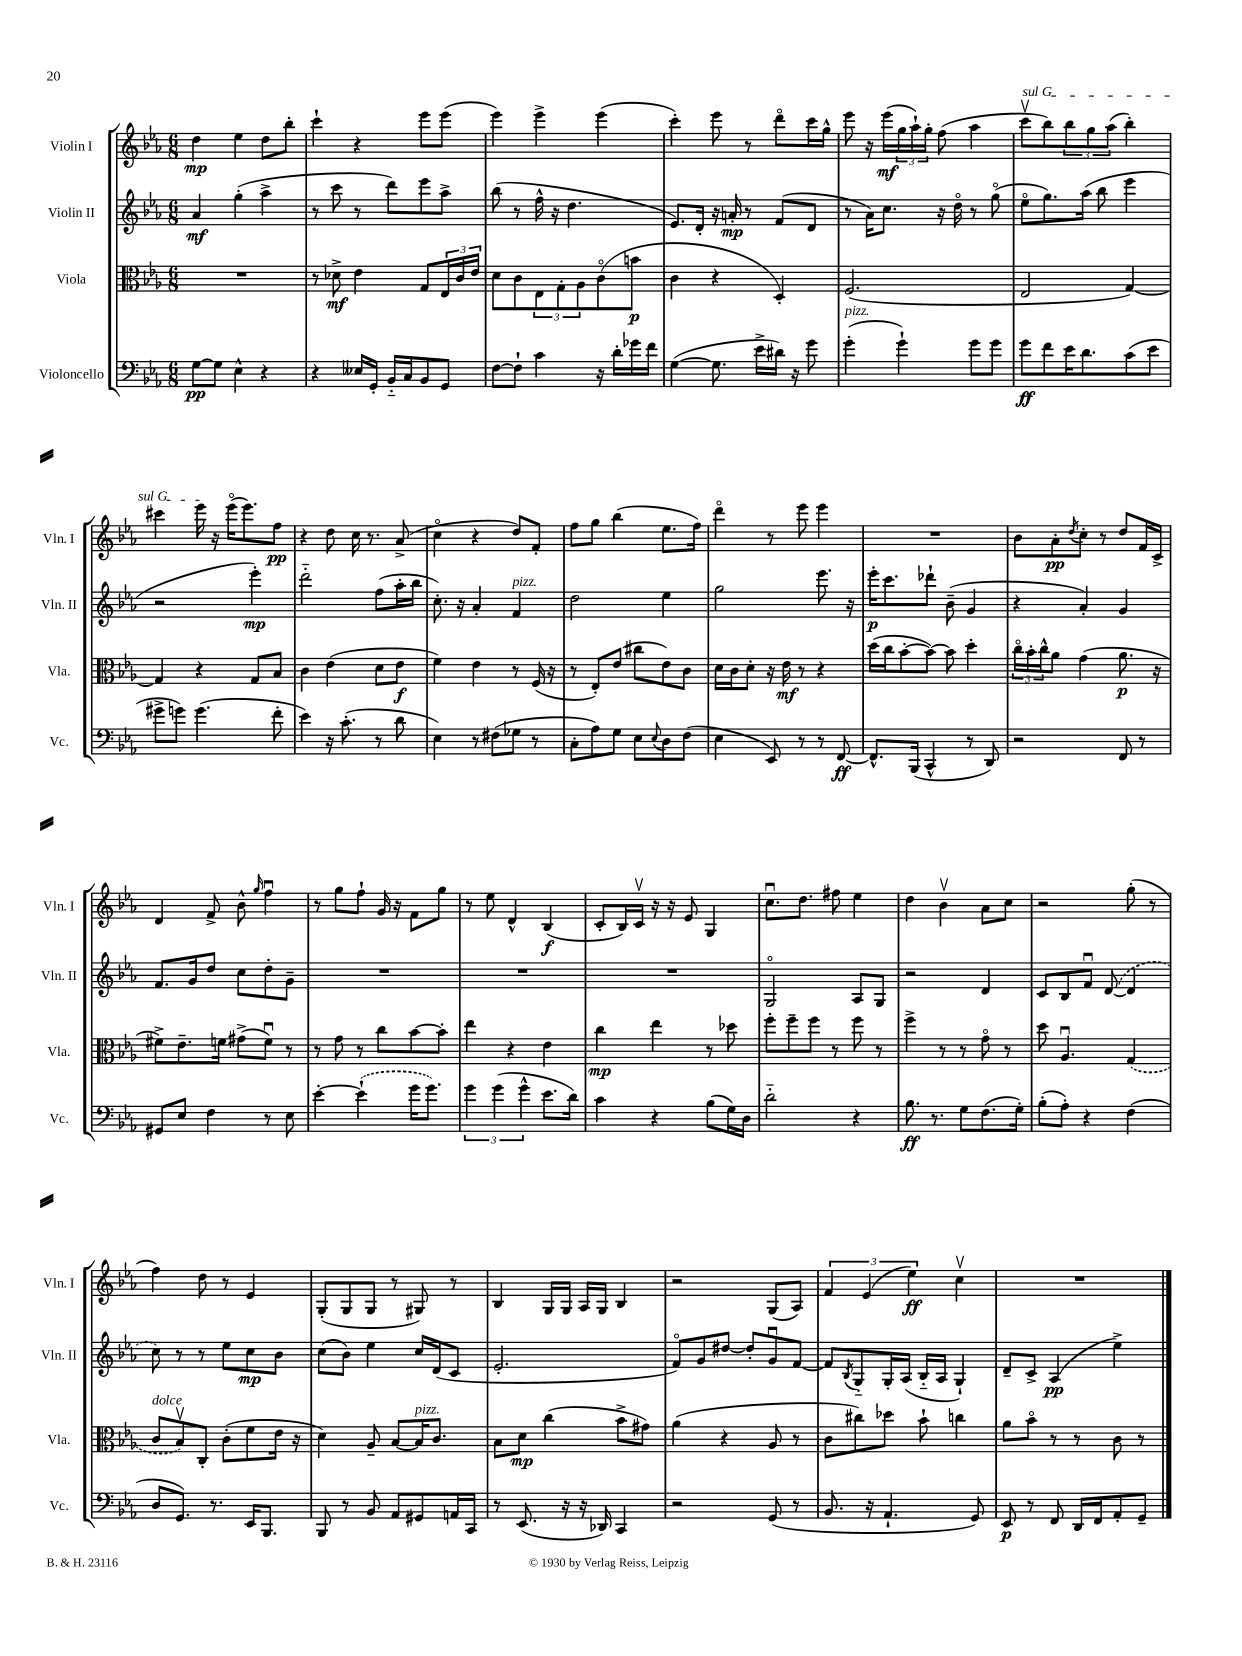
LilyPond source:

<<
\new StaffGroup <<
\new Staff = "s0" \with { instrumentName = "Violin I" shortInstrumentName = "Vln. I" } {
    \clef treble \key ees \major \numericTimeSignature \time 6/8
    d''4\mp ees''4 d''8 bes''8-. |
    c'''4-! r4 ees'''8 ees'''8( |
    ees'''4) ees'''4-> ees'''4( |
    c'''4-.) ees'''8 r8 d'''8\flageolet c'''16 g''16-^ |
    ees'''8 r16 ees'''16\mf( \tuplet 3/2 { g''16 aes''16-!) g''16-. } f''8( aes''4 |
    \once \override TextSpanner.bound-details.left.text = \markup { \italic "sul G" } c'''8\upbow\startTextSpan bes''8) \tuplet 3/2 { bes''8 g''8 aes''8( } bes''4-.) |
    cis'''4 ees'''16\stopTextSpan r16 ees'''16\flageolet( ees'''8.) f''8\pp |
    r4 d''8 c''16 r8. aes'8->( |
    c''4\flageolet r4 d''8) f'8-. |
    f''8 g''8 bes''4( ees''8. f''16) |
    d'''4\flageolet r8 ees'''8 ees'''4 |
    R2. |
    bes'8 aes'8-.\pp \acciaccatura { d''8 } c''8-. r8 d''8 f'16 c'16-> |
    d'4 f'8-> bes'8-^ \grace { g''16 } f''4\downbow |
    r8 g''8 f''8-! g'16 r16 f'8 g''8 |
    r8 ees''8 d'4-^ bes4\f( |
    c'8-. bes16) c'16\upbow r16 r16 ees'8 g4 |
    c''8.\downbow d''8. fis''8 ees''4 |
    d''4 bes'4\upbow aes'8 c''8 |
    r2 g''8-.( r8 |
    f''4) d''8 r8 ees'4 |
    g8-.( g8 g8 r8 gis8) r8 |
    bes4 g16 g16 aes16 g16 bes4 |
    r2 g8( aes8) |
    \tuplet 3/2 { f'4 ees'4( ees''4\ff) } c''4\upbow |
    R2. \bar "|." |
}
\new Staff = "s1" \with { instrumentName = "Violin II" shortInstrumentName = "Vln. II" } {
    \clef treble \key ees \major \numericTimeSignature \time 6/8
    aes'4\mf g''4-.( aes''4-> |
    r8 c'''8 r8 d'''8) ees'''8 aes''8-> |
    bes''8( r8 f''16-^ r16 d''4. |
    ees'8.) d'16-. r16 a'16-.\mp r8 f'8( d'8 |
    r8 aes'16) c''8. r16 d''16\flageolet r8 g''8\flageolet( |
    ees''8\flageolet g''8.) aes''16( bes''8 ees'''4 |
    r2 ees'''4-.\mp) |
    d'''2-_ f''8( aes''16-. bes''16 |
    c''8.-.) r16 aes'4-. f'4^\markup { \italic "pizz." } |
    d''2 ees''4 |
    g''2 ees'''8. r16 |
    ees'''16-.\p c'''8. des'''8-! bes'8--( g'4 |
    r4 aes'4-.) g'4 |
    f'8. g'16 d''8 c''8 d''8-. g'8-- |
    R2. |
    R2. |
    R2. |
    g2\flageolet aes8 g8 |
    r2 d'4 |
    c'8 bes8 f'8\downbow \once \slurDashed d'8~( d'4 |
    c''8) r8 r8 ees''8 c''8\mp bes'8 |
    c''8( bes'8) ees''4 c''16 d'16( c'8 |
    ees'2.-. |
    f'8\flageolet) g'8 dis''8~ dis''8-. g'8\downbow f'8~ |
    f'8 \acciaccatura { bes8 } g8-_ g16-. aes16( bes16-_ aes16 g4-!) |
    d'8-- c'8-> aes4\pp( ees''4->) \bar "|." |
}
\new Staff = "s2" \with { instrumentName = "Viola" shortInstrumentName = "Vla." } {
    \clef alto \key ees \major \numericTimeSignature \time 6/8
    R2. |
    r8 des'8->\mf ees'4 g8 \tuplet 3/2 { ees16 c'16 ees'16 } |
    d'8 c'8 \tuplet 3/2 { ees8 g8-. aes8 } c'8\flageolet( b'8\p |
    c'4 r4 d4-.) |
    f2.( |
    ees2 g4~) |
    g4 r4 g8 bes8 |
    c'4 ees'4( d'8 ees'8\f |
    f'4) ees'4 r8 f16( r16 |
    r8 ees8-.) ees'8( cis''8 ees'8) c'8 |
    d'16 c'16 d'8-. r16 ees'16\mf r8 r4 |
    d''16( c''16 bes'8~-. bes'8~) bes'8 d''4-. |
    \tuplet 3/2 { c''16\flageolet bes'16-. c''16-^ } aes'8 g'4( aes'8.\p r16 |
    fis'8->) ees'8.-- f'16 gis'8->( f'8\downbow) r8 |
    r8 g'8 r8 c''8 bes'8~ bes'8-. |
    ees''4 r4 ees'4 |
    c''4\mp ees''4 r8 des''8 |
    f''8-. f''8-- f''8 r8 f''8 r8 |
    f''4-> r8 r8 g'8\flageolet r8 |
    d''8 aes4.\downbow \once \slurDashed g4( |
    c'8^\markup { \italic "dolce" } bes8\upbow) c8-. c'8-.( f'8 ees'16 r16 |
    d'4) aes8-- bes8~ bes16^\markup { \italic "pizz." } c'8. |
    bes8 d'8\mp c''4( bes'8-> gis'8) |
    aes'4( r4 aes8 r8 |
    c'8 cis''8) des''8 bes'8-! c''4 |
    aes'8 bes'8\flageolet r8 r8 c'8 r8 \bar "|." |
}
\new Staff = "s3" \with { instrumentName = "Violoncello" shortInstrumentName = "Vc." } {
    \clef bass \key ees \major \numericTimeSignature \time 6/8
    g8~\pp g8 ees4-^ r4 |
    r4 eeses16 g,16-. bes,16-_ c16 bes,8 g,8 |
    f8~ f8-! c'4 r16 d'16-. ges'16 f'16 |
    g4~( g8. ees'16-> dis'16) r16 g'8 |
    g'4-.^\markup { \italic "pizz." }( g'4-!) g'8 g'8 |
    g'8\ff f'8 ees'16 d'8. c'8( ees'8 |
    gis'8-> g'8) g'4.( f'8-. |
    ees'4) r16 c'8.-.( r8 d'8 |
    ees4) r8 fis8( ges8 r8 |
    c8-. aes8) g8 ees8 \appoggiatura { ees8 } d8 f8( |
    ees4 ees,8) r8 r8 f,8~\ff |
    f,8.-^ bes,,16( c,4-^ r8 d,8) |
    r2 f,8 r8 |
    gis,8 ees8 f4 r8 ees8 |
    ees'4~-. \once \slurDashed ees'4-!( g'16 g'8.) |
    \tuplet 3/2 { g'4 g'4( g'4-^ } ees'8. d'16) |
    c'4 r4 bes8( g16) d16 |
    d'2-_ r4 |
    bes8.\ff r8. g8 f8.( g16-.) |
    bes8-.( aes8-.) r4 f4( |
    d8 g,8.) r8. ees,16 bes,,8. |
    bes,,8 r8 bes,8 aes,8 gis,8 a,16 c,16 |
    r8 ees,8.( r16 r16 des,16) c,4 |
    r2 g,8( r8 |
    bes,8. r16 aes,4.-! g,8) |
    ees,8\p r8 f,8 d,16 f,16 aes,8-. g,8-- \bar "|." |
}
>>
>>
\layout { \context { \Score \remove "Bar_number_engraver" } }
